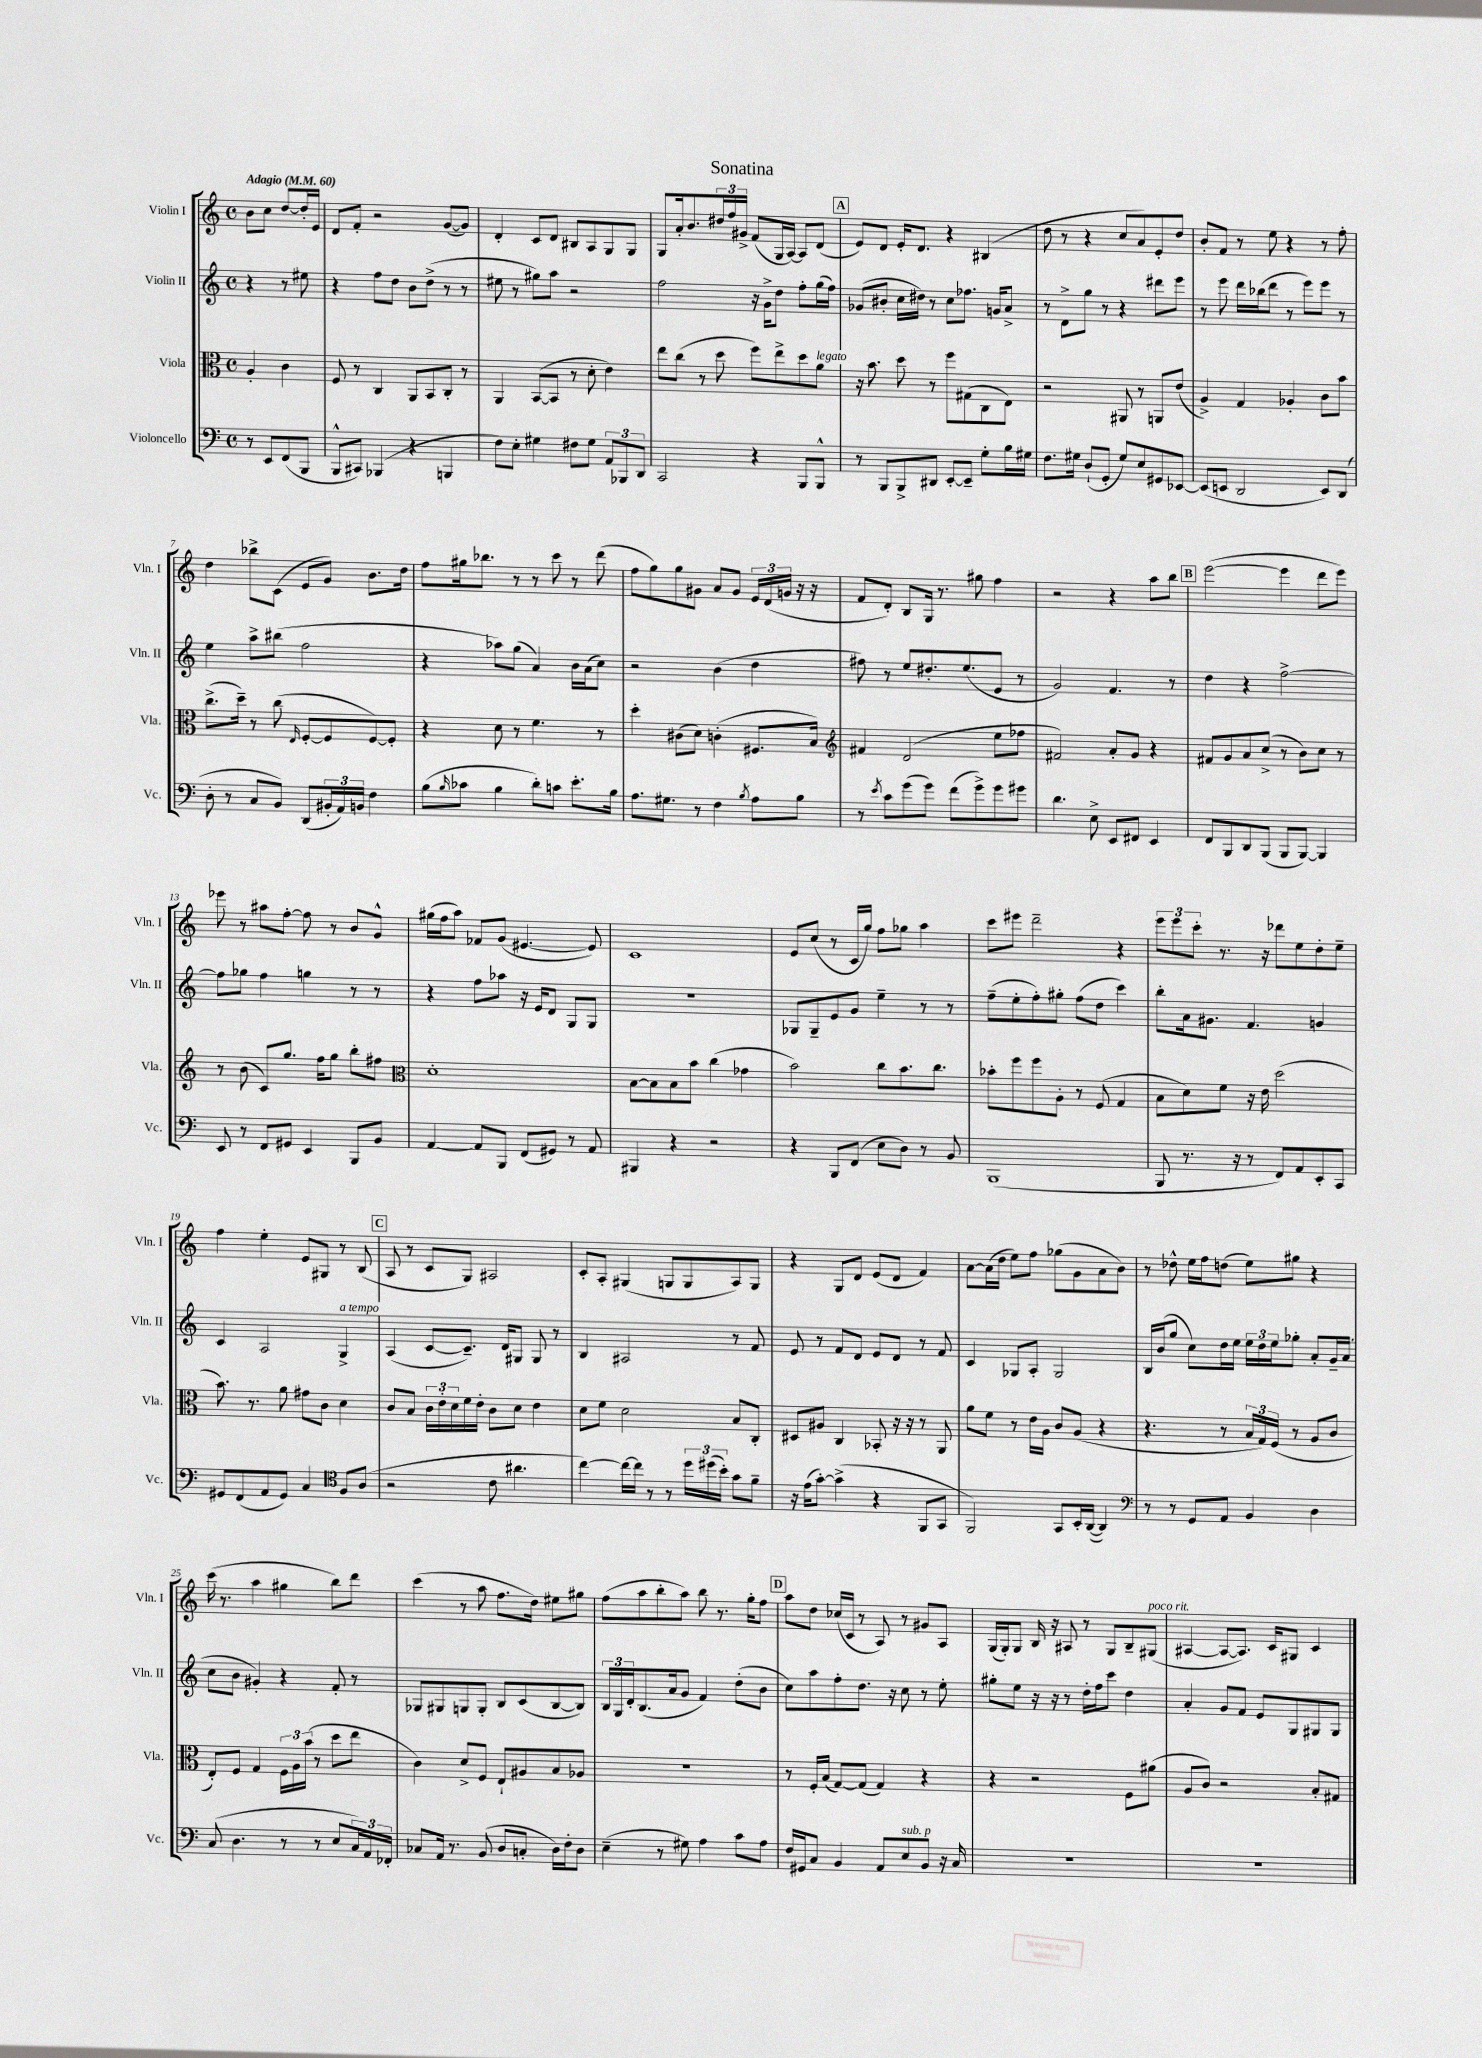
\header { title = "Sonatina" }
<<
\new StaffGroup <<
\new Staff = "s0" \with { instrumentName = "Violin I" shortInstrumentName = "Vln. I" } {
    \clef treble \key c \major \defaultTimeSignature \time 4/4 \partial 2 \tempo "Adagio" 4 = 60
    b'8 c''8 d''8~ d''16-. e'16 |
    d'8 f'8-. r2 g'8~( g'8) |
    d'4-. c'8 d'8 bis8 a8 g8 g8 |
    g8 a'16-. b'8. \tuplet 3/2 { dis''16 f''16 gis'16-> } f'8( g16 a16~) a8 d'8( |
    \mark \markup { \box "A" } e'8) d'8 e'16-. d'8. r4 bis4( |
    d''8 r8 r4 c''8 a'8) e'8-. d''8 |
    b'8-. f'8 r8 e''8 r4 r8 f''8-. |
    d''4 bes''8-> c'8( e'8 g'8) b'8. d''16 |
    f''8 gis''16 bes''8. r8 r8 c'''8 r8 d'''8( |
    f''8 g''8) g''8 gis'8 a'8 gis'8 \tuplet 3/2 { e'16 d'16( g'16 } r16 r16 |
    f'8 d'8-.) b8 g16 r8. gis''8 f''4 |
    r2 r4 a''8 b''8 |
    \mark \markup { \box "B" } e'''2~( e'''4 d'''8 e'''8) |
    ees'''8 r8 ais''8 f''8~-. f''8 r8 b'8 g'8-^ |
    gis''16( f''16 a''8) fes'8 g'8( eis'4.~ eis'8) |
    c'1 |
    e'8 c''8( r8 c'16 g''16) f''8 ges''8 a''4 |
    c'''8 eis'''8 d'''2-- r4 |
    \tuplet 3/2 { e'''8 e'''8 c'''8-. } r8. r16 des'''8 e''8 d''8-. e''8-- |
    f''4 e''4-. e'8 gis8 r8 b8( |
    \mark \markup { \box "C" } a8 r8 c'8 g8) ais2 |
    c'8-. a8-. gis4( g8 g8 a8) g8 |
    r4 g8 d'8 e'8( d'8 f'4) |
    a'8~ a'16( d''16 e''8) f''8 ges''8( g'8 a'8 b'8) |
    r8 des''8-^ e''16 f''16 d''8( e''8) gis''8 r4 |
    c'''16( r8. a''4 gis''4 b''8) d'''8 |
    c'''4( r8 a''8 f''8. d''16) eis''8 gis''8 |
    f''8( a''8 b''8-. a''8) b''8 r8. g''16-. f''8 |
    \mark \markup { \box "D" } a''8 d''8 ces''16( c'16 r8 a8) r8 gis'8 a8 |
    g16( g16-.) g8 b16 r16 ais8 r8 g8 b8-- gis8^\markup { \italic "poco rit." }( |
    ais4~ ais8~ ais8.) c'16 gis8 c'4 \bar "|." |
}
\new Staff = "s1" \with { instrumentName = "Violin II" shortInstrumentName = "Vln. II" } {
    \clef treble \key c \major \defaultTimeSignature \time 4/4 \partial 2
    r4 r8 eis''8 |
    r4 f''8 d''8 b'8 d''8->( r8 r8 |
    eis''8 r8 gis''8) a''8 r2 |
    f''2 r16 g'16-> d''8 f''8-. g''16( f''16) |
    \mark \markup { \box "A" } ges'8( bis'8-. c''16 dis''16) r8 c''8 fes''8. g'16 a'8-> |
    r8 d'8-> g''8 r8 r4 dis'''8 e'''8 |
    r8 e'''8 d'''16 bes''16( d'''8 r8 e'''8) e'''8 r8 |
    e''4 a''8-> bis''8( f''2 |
    r4 aes''8) g''8( a'4) b'16 a'16( c''8) |
    r2 b'4( d''4 |
    fis''8) r8 e''8 dis''8.-. e''8.( e'8 r8 |
    g'2) f'4. r8 |
    \mark \markup { \box "B" } d''4 r4 f''2~-> |
    f''8 ges''8 f''4 g''4 r8 r8 |
    r4 f''8 aes''8 r16 e'16 d'8 g8 g8 |
    R1 |
    ges8 ges8-- e'8 g'8 e''4-- r8 r8 |
    f''8--( e''8-. f''8-.) gis''8-. f''8( d''8 c'''4) |
    b''8-. a'16 gis'8. f'4. g'4 |
    c'4 a2 g4->^\markup { \italic "a tempo" } |
    \mark \markup { \box "C" } a4( c'8~ c'8.--) d'16 gis8 gis8 r8 |
    b4 ais2 r8 f'8 |
    e'8 r8 f'8 d'8 e'8 d'8 r8 f'8 |
    c'4 ges8 a8-. ges2 |
    b16 b'16( g''8 c''8) d''16 e''16 \tuplet 3/2 { e''16 d''16 e''16 } ges''8-. a'8-. g'16-- a'16( |
    c''8 b'8 gis'4-.) r4 f'8-. r8 |
    ges8 gis8 g8 g8-. b8 c'8( b8~ b8) |
    \tuplet 3/2 { b16 g16 d'16-. } b8.( a'16 g'8 f'4) d''8-.( b'8 |
    \mark \markup { \box "D" } c''8) a''8 f''8-. d''8. r16 c''8 r8 e''8-. |
    gis''8-. e''8 r16 r16 r8 d''16-. f''16 c'''8 d''4 |
    a'4-. g'8 f'8 e'8 g8 gis8 gis8 \bar "|." |
}
\new Staff = "s2" \with { instrumentName = "Viola" shortInstrumentName = "Vla." } {
    \clef alto \key c \major \defaultTimeSignature \time 4/4 \partial 2
    a4-. c'4 |
    f8 r8 c4 a,8 b,8 c8-. r8 |
    a,4 b,8~( b,8 r8 d'8-. e'4) |
    e''8 c''8( r8 d''8 f''8) e''8-> d''8 a'8^\markup { \italic "legato" } |
    \mark \markup { \box "A" } r16 b'8. d''8 r8 f''8 gis8( c8 e8) |
    r2 ais,8 r8 a,8 e'8( |
    a4->) g4 aes4-. c'8 b'8 |
    c''8.->( d''16--) r8 c''8( \grace { e16 } f8~-. f8 f8~) f8-. |
    r4 d'8 r8 f'4. r8 |
    d''4-. cis'8( d'8) c'4-.( fis8. b16) |
    \clef treble fis'4 d'2( e''8 fes''8 |
    fis'2) a'8-. g'8 r4 |
    \mark \markup { \box "B" } fis'8 g'8 a'8 c''8->( r8 b'8) c''8 r8 |
    r8 b'8( c'8) g''8. f''16 g''8 b''8-. fis''8 |
    \clef alto d'1-. |
    b8~ b8 b8 b'8 c''4( ges'4 |
    b'2) c''8 b'8. c''8. |
    bes'8-. f''8 f''8 a8-. r8 f8( g4 |
    b8 d'8) f'8 r16 e'16 d''2( |
    b'8.) r8. a'8 gis'8 c'8 d'4 |
    \mark \markup { \box "C" } c'8 b8 \tuplet 3/2 { c'16 e'16-. d'16 } f'16 e'16-. c'8 d'8 e'4 |
    d'8 f'8 d'2 b8 c8-. |
    dis8 ais8 c4 bes,8-. r16 r16 r8 a,8 |
    a'8 f'8 r8 e'16 a16 c'8 a8( r4 |
    r4. r8 \tuplet 3/2 { b16 g16) f16( } r8 a8 c'8 |
    e8-.) f8 g4 \tuplet 3/2 { f16 a16 b'16( } r8 d''8 e''8 |
    c'4) d'8-> f8 e8-! ais8 b8 aes8 |
    R1 |
    \mark \markup { \box "D" } r8 f16-. b16( g8~) g8( g4) r4 |
    r4 r2 f8 ais'8( |
    a8 c'8) r2 b8-. gis8 \bar "|." |
}
\new Staff = "s3" \with { instrumentName = "Violoncello" shortInstrumentName = "Vc." } {
    \clef bass \key c \major \defaultTimeSignature \time 4/4 \partial 2
    r8 e,8 f,8( b,,8 |
    b,,8-^ cis,8) bes,,4( r4 b,,4 |
    f8) e8-. gis4 fis8 gis8 \tuplet 3/2 { a,8 bes,,8 d,8 } |
    c,2 r4 b,,8 b,,8-^ |
    \mark \markup { \box "A" } r8 b,,8 b,,8-> dis,8 e,8~-. e,8-- g8-. b16 gis16 |
    f8. gis16 d8-!( g,8-. gis8) e8 gis,8 ees,8~ |
    ees,8( e,8 d,2 e,8) d,8( |
    d8-. r8 c8 b,8) d,8( \tuplet 3/2 { bis,16-. a,16) b,16 } f4 |
    b8( \grace { b16 } ces'8 b4 d'8-.) c'8 e'8.-. b16 |
    a8. gis8. r8 f4 \acciaccatura { b8 } a8 b8 |
    r8 \acciaccatura { e'8 } c'8 g'8( g'8) f'8( g'8->) g'8 gis'8 |
    d'4. e8-> e,8 fis,8 e,4 |
    \mark \markup { \box "B" } f,8 b,,8 d,8 b,,8( b,,8 b,,8~) b,,4 |
    e,8 r8 f,8 gis,8 e,4 b,,8 b,8 |
    a,4~ a,8 b,,8 f,8( gis,8) r8 a,8 |
    bis,,4 r4 r2 |
    r4 b,,8 f,8( e8 d8) r8 b,8 |
    b,,1( |
    b,,8 r8. r16 r8 f,8) a,8 e,8-. c,8 |
    gis,8 f,8( a,8 gis,8) c4 \clef tenor f8 a8( |
    \mark \markup { \box "C" } r2 c'8 ais'4. |
    c''4~) c''16~ c''16 r8 r8 \tuplet 3/2 { d''16 dis''16( b'16-.) } g'8 f'8-- |
    r16 e'16( g'8~-.) g'4->( r4 f,8 g,8 |
    f,2) g,8 b,16-. a,16~( a,4) |
    \clef bass r8 r8 g,8 a,8 b,4 d4 |
    c8( d4. r8 r8 e8 \tuplet 3/2 { c16) a,16 fes,16-. } |
    ces8 a,16 r8. b,8( d8 c8-. d16) f16-. d8 |
    e4--( r8 gis8) a4 c'8 a8 |
    \mark \markup { \box "D" } f16 gis,16 c8 b,4 a,8 e8^\markup { \italic "sub. p" } b,8 r16 c16 |
    R1 |
    R1 \bar "|." |
}
>>
>>
